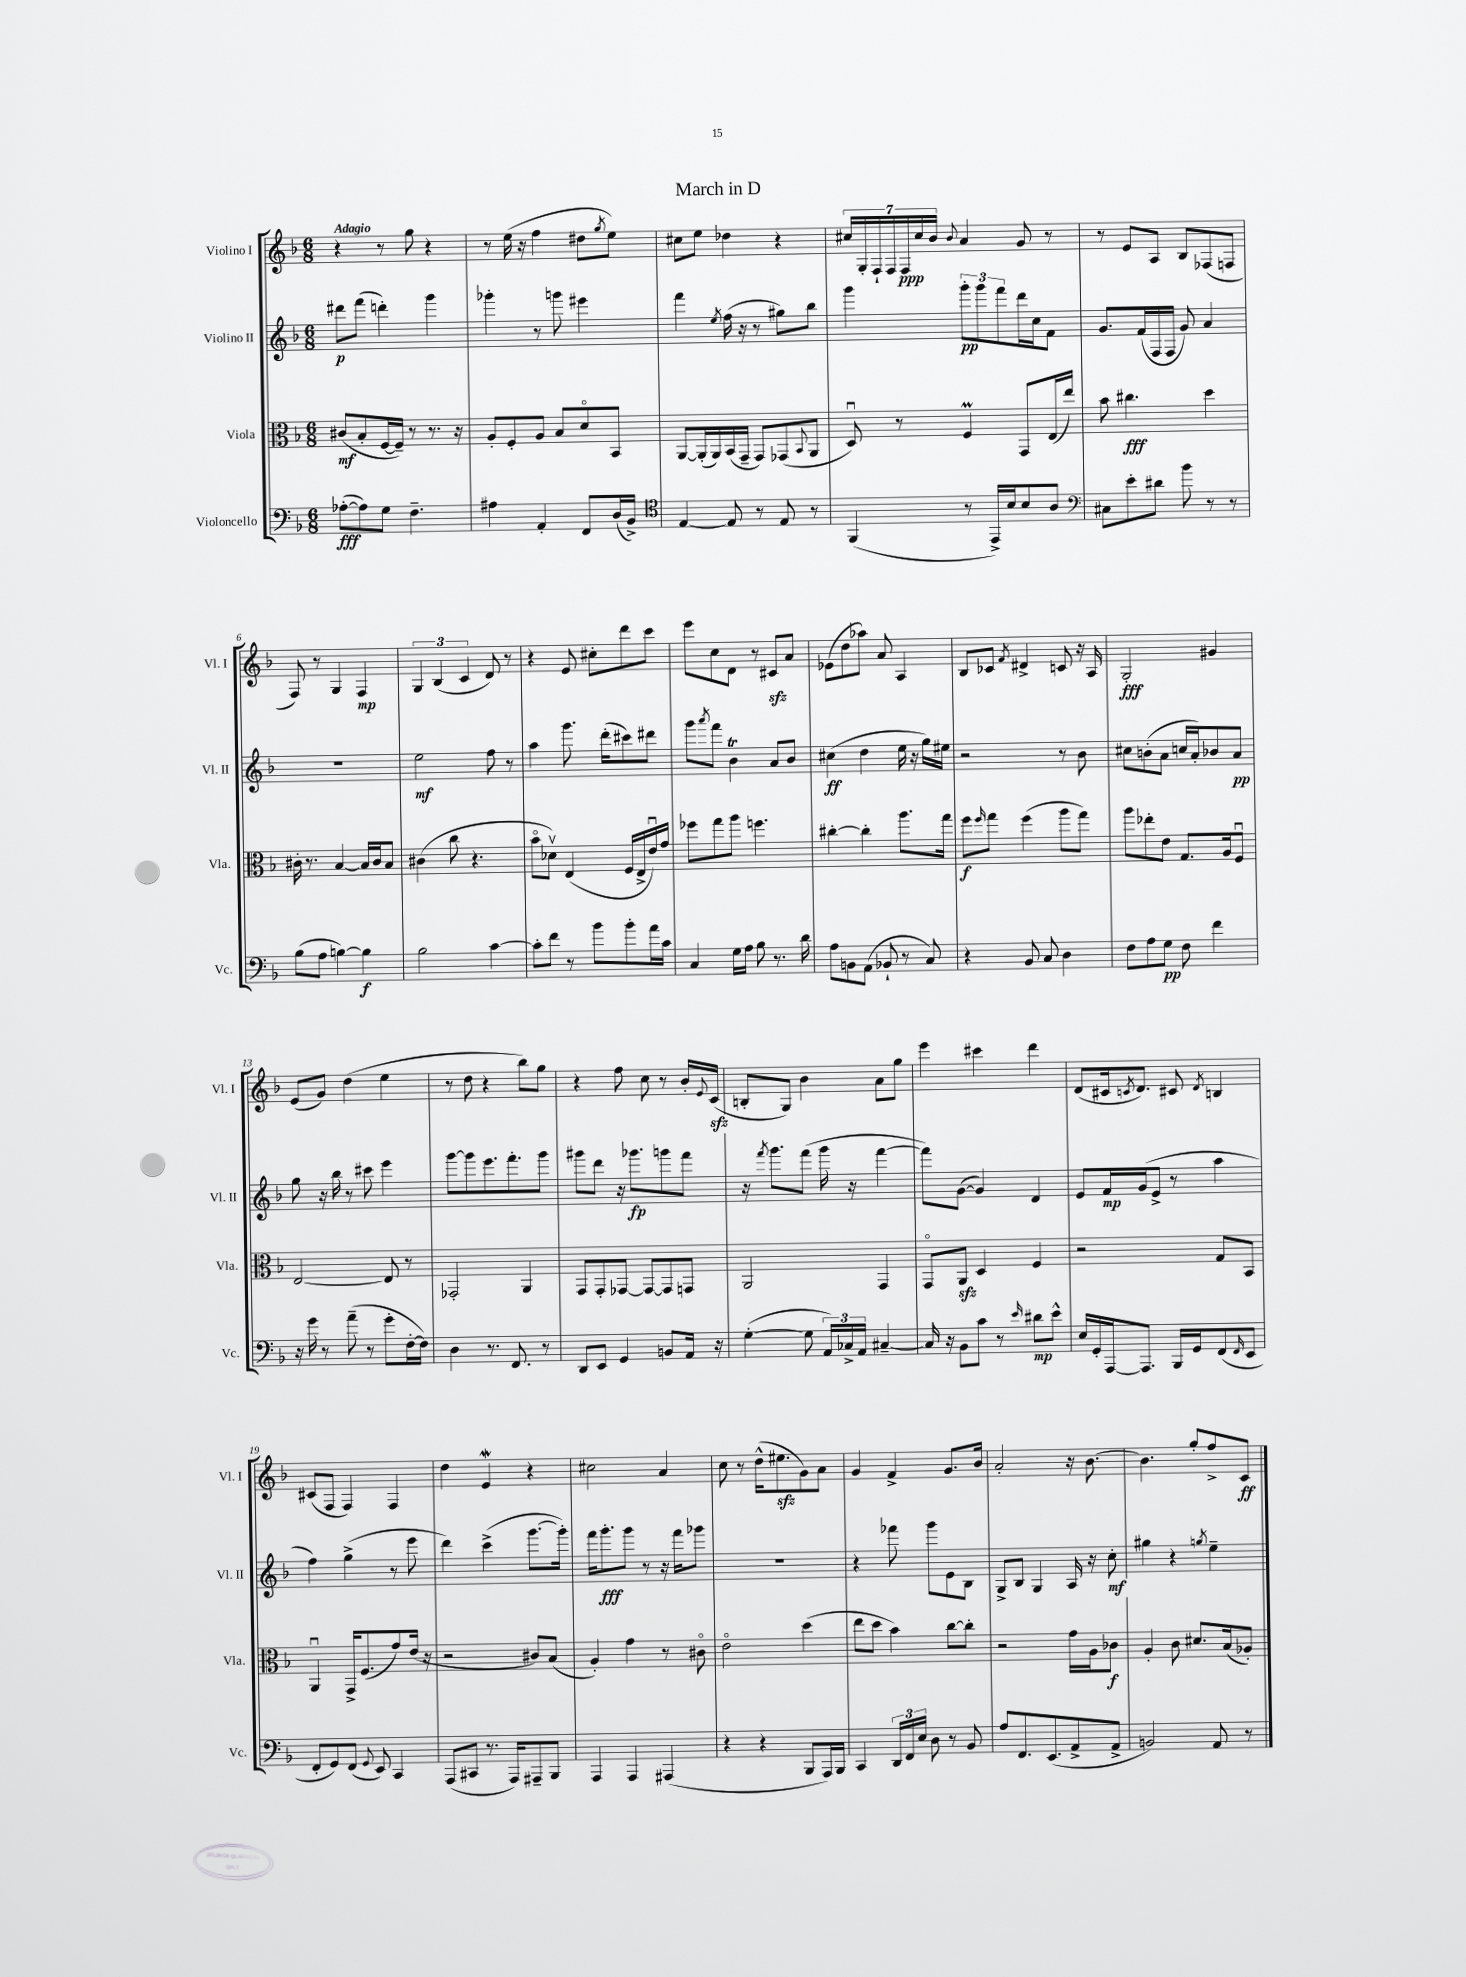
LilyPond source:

\header { title = "March in D" }
<<
\new StaffGroup <<
\new Staff = "s0" \with { instrumentName = "Violino I" shortInstrumentName = "Vl. I" } {
    \clef treble \key f \major \numericTimeSignature \time 6/8 \tempo "Adagio"
    r4 r8 g''8 r4 |
    r8 e''16( r16 f''4 dis''8 \acciaccatura { g''8 } e''8) |
    cis''8 e''8 des''4 r4 |
    \tuplet 7/4 { cis''16 g16-. f16-! f16 f16\ppp cis''16 bes'16 } \appoggiatura { bes'8 } a'4 g'8 r8 |
    r8 e'8 a8 bes8 fes8( f8 |
    f8) r8 g4 f4\mp |
    \tuplet 3/2 { g4 bes4( c'4 } d'8) r8 |
    r4 e'8 cis''8-. d'''8 c'''8 |
    e'''8 c''8 d'8 r8 cis'8\sfz a'8 |
    ees'8( d''8 aes''8) a'8 a4 |
    bes8 ces'8 \acciaccatura { f'8 } dis'4-> c'8 r16 a16 |
    g2-.\fff gis'4 |
    e'8( g'8) d''4( e''4 |
    r8 d''8 r4 bes''8) g''8 |
    r4 f''8 c''8 r8 bes'16-. \appoggiatura { e'8 } c'16\sfz( |
    b8-. g8) bes'4 a'8 g''8 |
    e'''4 cis'''4 d'''4 |
    d'8( cis'16 \acciaccatura { c'8 } d'8.) cis'8 \acciaccatura { d'8 } b4 |
    cis'8( f8 f4) f4 |
    d''4 e'4\mordent r4 |
    cis''2 a'4 |
    c''8 r8 d''16-^( eis''8.\sfz g'8) a'8 |
    g'4 f'4-> g'8. bes'16 |
    a'2-. r16 bes'8.~ |
    bes'4. g''8-. f''8-> c'8\ff \bar "|." |
}
\new Staff = "s1" \with { instrumentName = "Violino II" shortInstrumentName = "Vl. II" } {
    \clef treble \key f \major \numericTimeSignature \time 6/8
    dis'''8\p f'''8( d'''4-.) g'''4 |
    ges'''4-. r8 g'''8 eis'''4 |
    f'''4 \acciaccatura { e''8 } f''16( r16 r8 gis''8) bes''8 |
    g'''4 \tuplet 3/2 { g'''8-.\pp g'''8 f'''8 } d'''16 c''16 f'8 |
    g'8. f'16( f16 f16 g'8) a'4 |
    R2. |
    e''2\mf f''8 r8 |
    a''4 g'''8. d'''16-.( cis'''8) dis'''8 |
    g'''8 \acciaccatura { a'''8 } f'''8 bes'4\trill a'8 bes'8 |
    cis''4\ff( d''4 e''16 r16 g''16) eis''16 |
    r2 r8 bes'8 |
    cis''8 b'8-.( a'8 c''16 a'16-.) bes'8 a'8\pp |
    g''8 r16 bes''16 r8 cis'''8 e'''4 |
    g'''8~ g'''8 e'''8. f'''8.-. g'''8 |
    gis'''8 d'''8 r16 ges'''8.\fp g'''8 f'''8 |
    r16 \acciaccatura { f'''8 } g'''8. f'''8( g'''16 r16 f'''4~ |
    f'''8) g'8~( g'4) d'4 |
    e'8 f'16\mp g'16( e'8-> r8 a''4 |
    f''4) g''4->( r8 e'''8 |
    d'''4) c'''4->( g'''8.~ g'''16-.) |
    f'''16 g'''8.-.\fff g'''8 r8 r16 f'''16 ges'''8 |
    R2. |
    r4 fes'''8 g'''8 e'8 bes8 |
    g8-> bes8 g4 a16 r16 c''8-.\mf |
    gis''4 r4 \acciaccatura { g''8 } e''4-- \bar "|." |
}
\new Staff = "s2" \with { instrumentName = "Viola" shortInstrumentName = "Vla." } {
    \clef alto \key f \major \numericTimeSignature \time 6/8
    cis'8\mf( bes8-. f16~ f16--) r8 r8. r16 |
    a8-. f8-. a8 bes8 d'8\flageolet bes,8 |
    a,8~ a,16-.( a,16) bes,16( g,16-- g,8) ges,8( \appoggiatura { bes,8 } a,8 |
    d8\downbow) r8 f4\prall g,8 e16( e''16) |
    bes'8 cis''4.\fff d''4 |
    cis'16-. r8. bes4~ bes16 cis'16 bes8 |
    cis'4( c''8 r4. |
    bes'8\flageolet des'8\upbow) e4( f16 e16-> e'16\downbow) g'16 |
    fes''8 g''8 a''8 f''4. |
    cis''4~-. cis''4-. a''8. g''16 |
    f''8\f \grace { f''16 } g''8 f''4( a''8 g''8) |
    a''8 ees''8-. e'8 g8. a16 f8\downbow |
    e2~ e8 r8 |
    ges,2-. a,4 |
    g,8 g,8-. ges,8~ ges,8~ ges,8 g,8 |
    a,2 g,4 |
    g,8\flageolet a,8\sfz d4 f4 |
    r2 g8 bes,8 |
    a,4\downbow g,16-> f8.( g'8) e'16( r16 |
    r2 cis'8) bes8( |
    a4-.) g'4 r8 cis'8\flageolet |
    e'2\flageolet d''4( |
    e''8 d''8 bes'4) c''8~ c''8-. |
    r2 g'16 a16 ces'8\f |
    a4-. c'8 dis'8. bes16( aes8-.) \bar "|." |
}
\new Staff = "s3" \with { instrumentName = "Violoncello" shortInstrumentName = "Vc." } {
    \clef bass \key f \major \numericTimeSignature \time 6/8
    aes8~-.\fff( aes8) g8 f4.-- |
    ais4 a,4-. f,8 d16( bes,16->) |
    \clef tenor e4~ e8 r8 e8 r8 |
    f,4( r8 e,16->) bes16 bes8 a8 |
    \clef bass cis8 e'8-. dis'8 bes'8 r8 r8 |
    bes8( a8 b4~) b4\f |
    bes2 c'4~ |
    c'8-. f'8 r8 bes'8 bes'8-. a'16 c'16 |
    c4 g16 a16 bes8 r8. d'16 |
    a8 b,8 a,8( bes,8-! r8 c8) |
    r4 bes,8 c8 d4 |
    f8 a8 g8\pp f8 f'4 |
    r16 g'16 r8 a'8--( r8 g'8-. f16~-. f16) |
    d4 r8. f,8. r8 |
    d,8 e,8 g,4 b,8 a,16 r16 |
    g4~-.( g8 \tuplet 3/2 { a,16) ces16-> a,16 } cis4~-- |
    cis16 r16 bes,8 c'8 r8 \grace { e'16 } dis'8\mp e'8-^ |
    e16 g,16-. a,,16~ a,,8. bes,,16 g,16 f,8( \grace { f,16 } e,8 |
    f,8-. g,8) f,8( \appoggiatura { g,8 } e,8) c,4 |
    a,,8( cis,8 r8. a,,16) ais,,8-- bes,,8 |
    a,,4 a,,4 ais,,4( |
    r4 r4 bes,,8 a,,16) bes,,16 |
    c,4 \tuplet 3/2 { d,16 f,16 e16 } d8 r8 bes,8 |
    a8 f,8. e,8.( a,8-> a,8-> |
    b,2) a,8 r8 \bar "|." |
}
>>
>>
